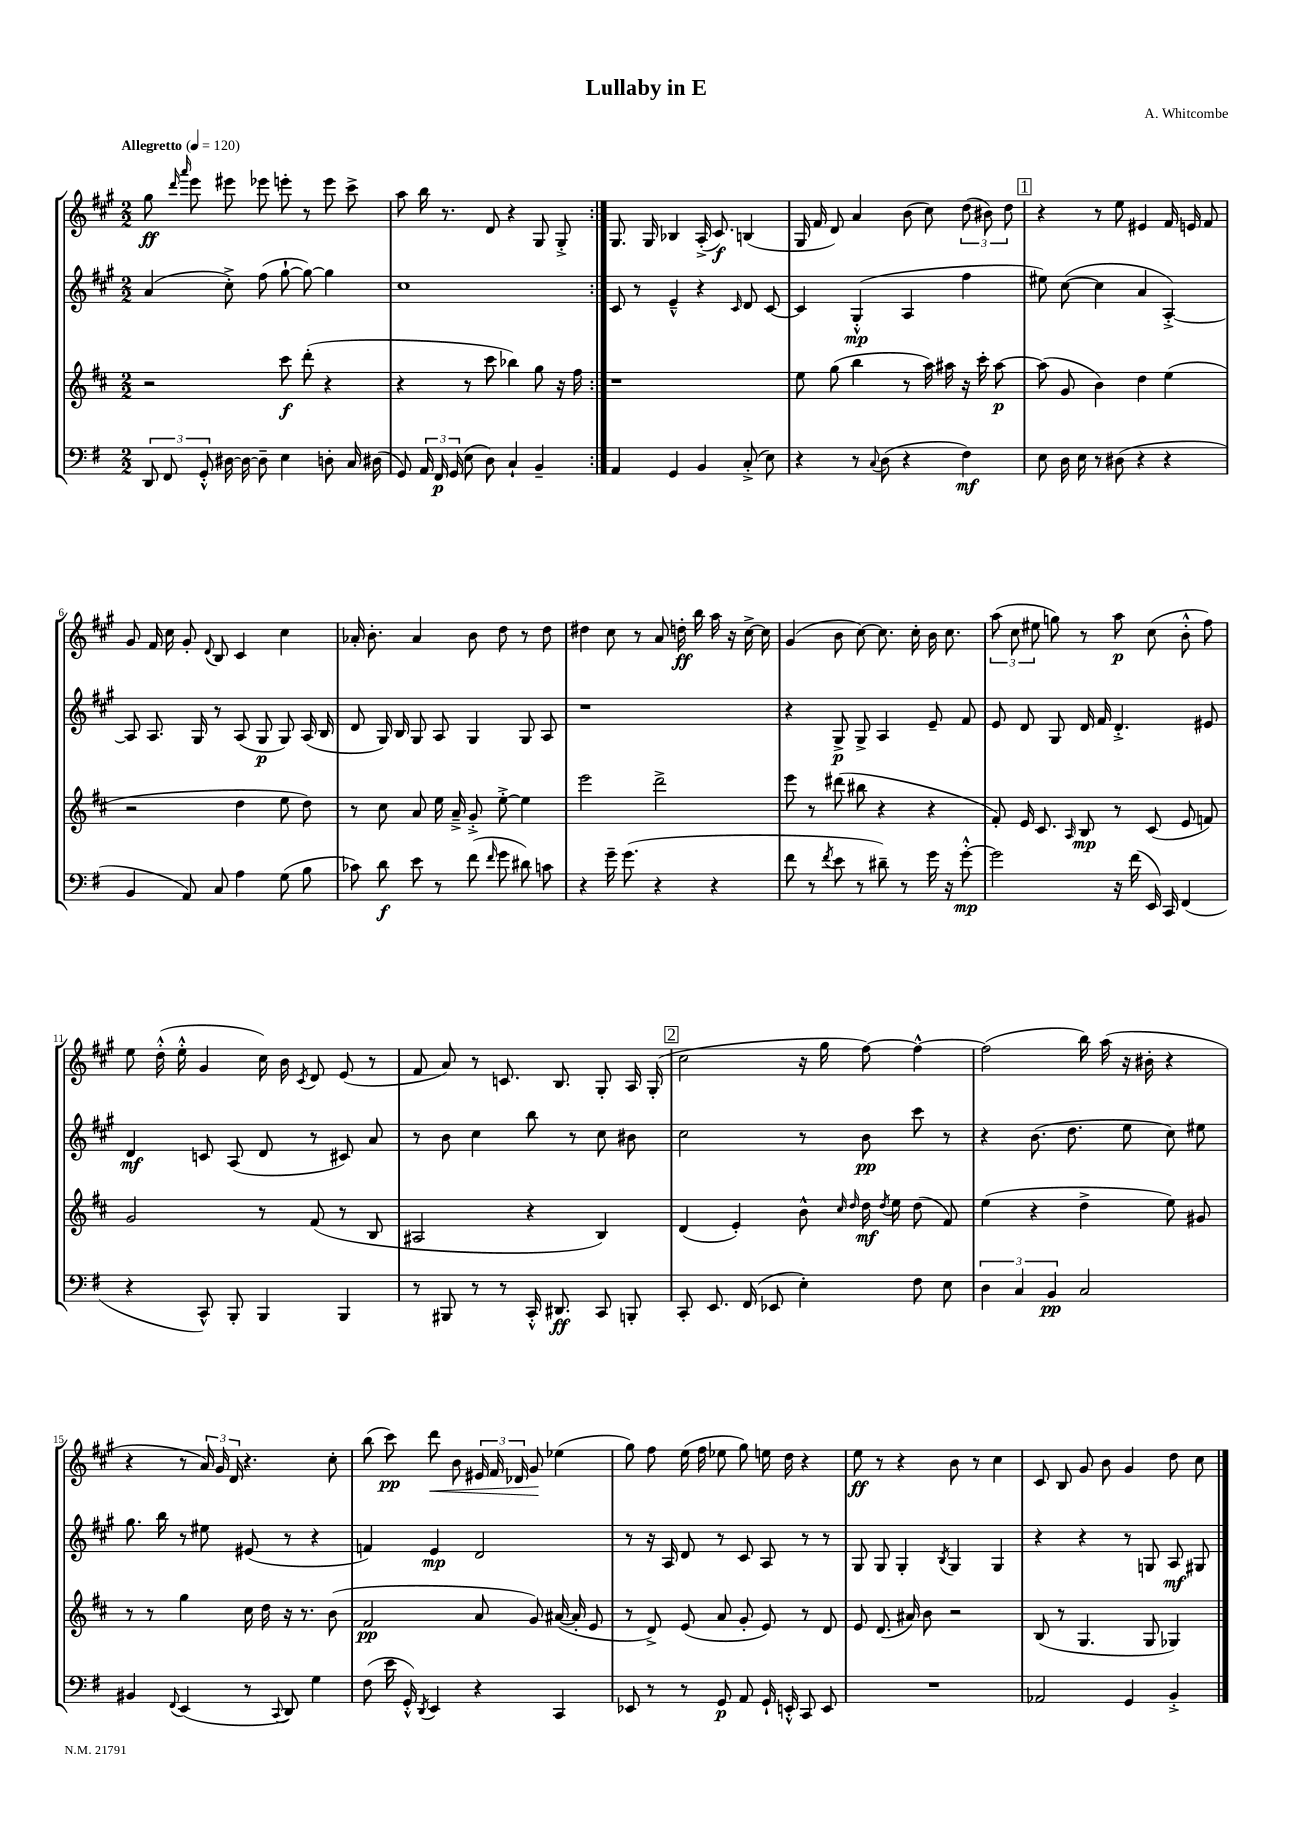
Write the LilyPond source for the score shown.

\header { title = "Lullaby in E" composer = "A. Whitcombe" }
<<
\new StaffGroup <<
\new Staff = "s0" {
    \clef treble \key a \major \numericTimeSignature \time 2/2 \tempo "Allegretto" 4 = 120
    \autoBeamOff \repeat volta 2 { gis''8\ff \grace { d'''16 a'''16 } e'''8 eis'''8 ees'''8 e'''8-. r8 e'''8 cis'''8-> |
    a''8 b''16 r8. d'8 r4 gis8 gis8-.-> | }
    gis8. gis16 bes4 a16-.->( cis'8.\f) b4( |
    gis16 fis'16 d'8) a'4 b'8( cis''8) \tuplet 3/2 { d''8( bis'8) d''8 } |
    \mark \markup { \box "1" } r4 r8 e''8 eis'4 fis'16 e'16 fis'8 |
    gis'8 fis'16 cis''16 gis'8-. \appoggiatura { d'8 } b8 cis'4 cis''4 |
    aes'16-. b'8.-. aes'4 b'8 d''8 r8 d''8 |
    dis''4 cis''8 r8 a'8 d''16-.\ff b''16 a''16 r16 cis''16~-> cis''16 |
    gis'4( b'8 cis''8~) cis''8. cis''16-. b'16 cis''8. |
    \tuplet 3/2 { a''8( cis''8 eis''8 } g''8) r8 a''8\p cis''8( b'8-.-^ fis''8) |
    e''8 d''16-.-^( e''16-.-^ gis'4 cis''16) b'16 \acciaccatura { cis'8 } d'8 e'8( r8 |
    fis'8 a'8) r8 c'8. b8. gis8-. a16 gis16-.( |
    \mark \markup { \box "2" } cis''2 r16 gis''16 fis''8~) fis''4~-^ |
    fis''2( b''16) a''16( r16 bis'16-. r4 |
    r4 r8 \tuplet 3/2 { a'16) gis'16 d'16 } r4. cis''8-. |
    b''8( cis'''8\pp) d'''8\< b'8 \tuplet 3/2 { eis'16 fis'16 des'16 } gis'8\! ees''4( |
    gis''8) fis''8 e''16( fis''16 ees''8 gis''8) e''16 d''16 r4 |
    e''8\ff r8 r4 b'8 r8 cis''4 |
    cis'8 b8 gis'8 b'8 gis'4 d''8 cis''8 \bar "|." |
}
\new Staff = "s1" {
    \clef treble \key a \major \numericTimeSignature \time 2/2
    \autoBeamOff \repeat volta 2 { a'4( cis''8-.->) fis''8( gis''8~-! gis''8~) gis''4 |
    cis''1 | }
    cis'8 r8 e'4---^ r4 \grace { cis'16 } d'8 cis'8~ |
    cis'4 gis4-.-^\mp( a4 fis''4 |
    \mark \markup { \box "1" } eis''8) cis''8~( cis''4 a'4 a4~-.->) |
    a8 a8. gis16 r8 a8( gis8\p gis8) a16( b16 |
    d'8 gis16) b16 gis8 a8 gis4 gis8 a8 |
    r1 |
    r4 gis8->\p gis8-> a4 e'8-- fis'8 |
    e'8 d'8 gis8 d'16 fis'16 d'4.-.-> eis'8 |
    d'4\mf c'8 a8( d'8 r8 cis'8) a'8 |
    r8 b'8 cis''4 b''8 r8 cis''8 bis'8 |
    \mark \markup { \box "2" } cis''2 r8 b'8\pp cis'''8 r8 |
    r4 b'8.( d''8. e''8 cis''8) eis''8 |
    gis''8. b''16 r8 eis''8 eis'8( r8 r4 |
    f'4) e'4\mp d'2 |
    r8 r16 a16 d'8 r8 cis'8 a8 r8 r8 |
    gis8 gis8 gis4-. \acciaccatura { b8 } gis4 gis4 |
    r4 r4 r8 g8 a8\mf gis8 \bar "|." |
}
\new Staff = "s2" {
    \clef treble \key d \major \numericTimeSignature \time 2/2
    \autoBeamOff \repeat volta 2 { r2 cis'''8\f d'''8-.( r4 |
    r4 r8 cis'''8 bes''4) g''8 r16 fis''16 | }
    r1 |
    e''8 g''8( b''4 r8 a''16) ais''16 r16 cis'''16-. ais''8~\p |
    \mark \markup { \box "1" } ais''8( g'8 b'4) d''4 e''4( |
    r2 d''4 e''8 d''8) |
    r8 cis''8 a'8 e''16 a'16---> g'8-.-> e''8~-.-> e''4 |
    e'''2 d'''2-> |
    e'''8 r8 dis'''8( bis''8 r4 r4 |
    fis'8-.) e'16 cis'8. \grace { a16 } b8\mp r8 cis'8( e'8 f'8) |
    g'2 r8 fis'8( r8 b8 |
    ais2 r4 b4) |
    \mark \markup { \box "2" } d'4( e'4-.) b'8-^ \grace { cis''16 d''16 } d''16\mf \acciaccatura { d''8 } e''16 d''8( fis'8) |
    e''4( r4 d''4-> e''8) gis'8 |
    r8 r8 g''4 cis''16 d''16 r16 r8. b'8( |
    fis'2\pp a'8 g'8) ais'16~( ais'16-. e'8 |
    r8 d'8->) e'8( a'8 g'8-. e'8) r8 d'8 |
    e'8 d'8.( ais'16) b'8 r2 |
    b8( r8 g4. g8 ges4) \bar "|." |
}
\new Staff = "s3" {
    \clef bass \key g \major \numericTimeSignature \time 2/2
    \autoBeamOff \repeat volta 2 { \tuplet 3/2 { d,8 fis,8 g,8-.-^ } dis16~ dis16~ dis8-- e4 d8-. c16 dis16( |
    g,8) \tuplet 3/2 { a,16 fis,16\p g,16( } e8 d8) c4-! b,4-- | }
    a,4 g,4 b,4 c8-.->( e8) |
    r4 r8 \appoggiatura { c8 } d8( r4 fis4\mf) |
    \mark \markup { \box "1" } e8 d16 e16 r8 dis8( r4 r4 |
    b,4 a,8) c8 a4 g8( b8 |
    ces'8) d'8\f e'8 r8 fis'8( \grace { fis'16 } g'8 dis'8) c'8 |
    r4 g'16-- g'8.( r4 r4 |
    fis'8 r8 \acciaccatura { fis'8 } e'8 r8 dis'8--) r8 g'16 r16 g'8~-.-^\mp |
    g'2 r16 fis'16( e,16) c,16 fis,4( |
    r4 c,8-^) b,,8-. b,,4 b,,4 |
    r8 bis,,8 r8 r8 c,16-.-^ dis,8.\ff c,8 b,,8-. |
    \mark \markup { \box "2" } c,8-. e,8. fis,16( ees,8 e4-.) fis8 e8 |
    \tuplet 3/2 { d4 c4 b,4\pp } c2 |
    bis,4 \appoggiatura { fis,8 } e,4( r8 \appoggiatura { c,8 } d,8) g4 |
    fis8( e'16 g,16-.-^) \acciaccatura { d,8 } e,4 r4 c,4 |
    ees,8 r8 r8 g,8\p a,8 g,16-! e,16-.-^ c,8 e,8 |
    R1 |
    aes,2 g,4 b,4-.-> \bar "|." |
}
>>
>>
